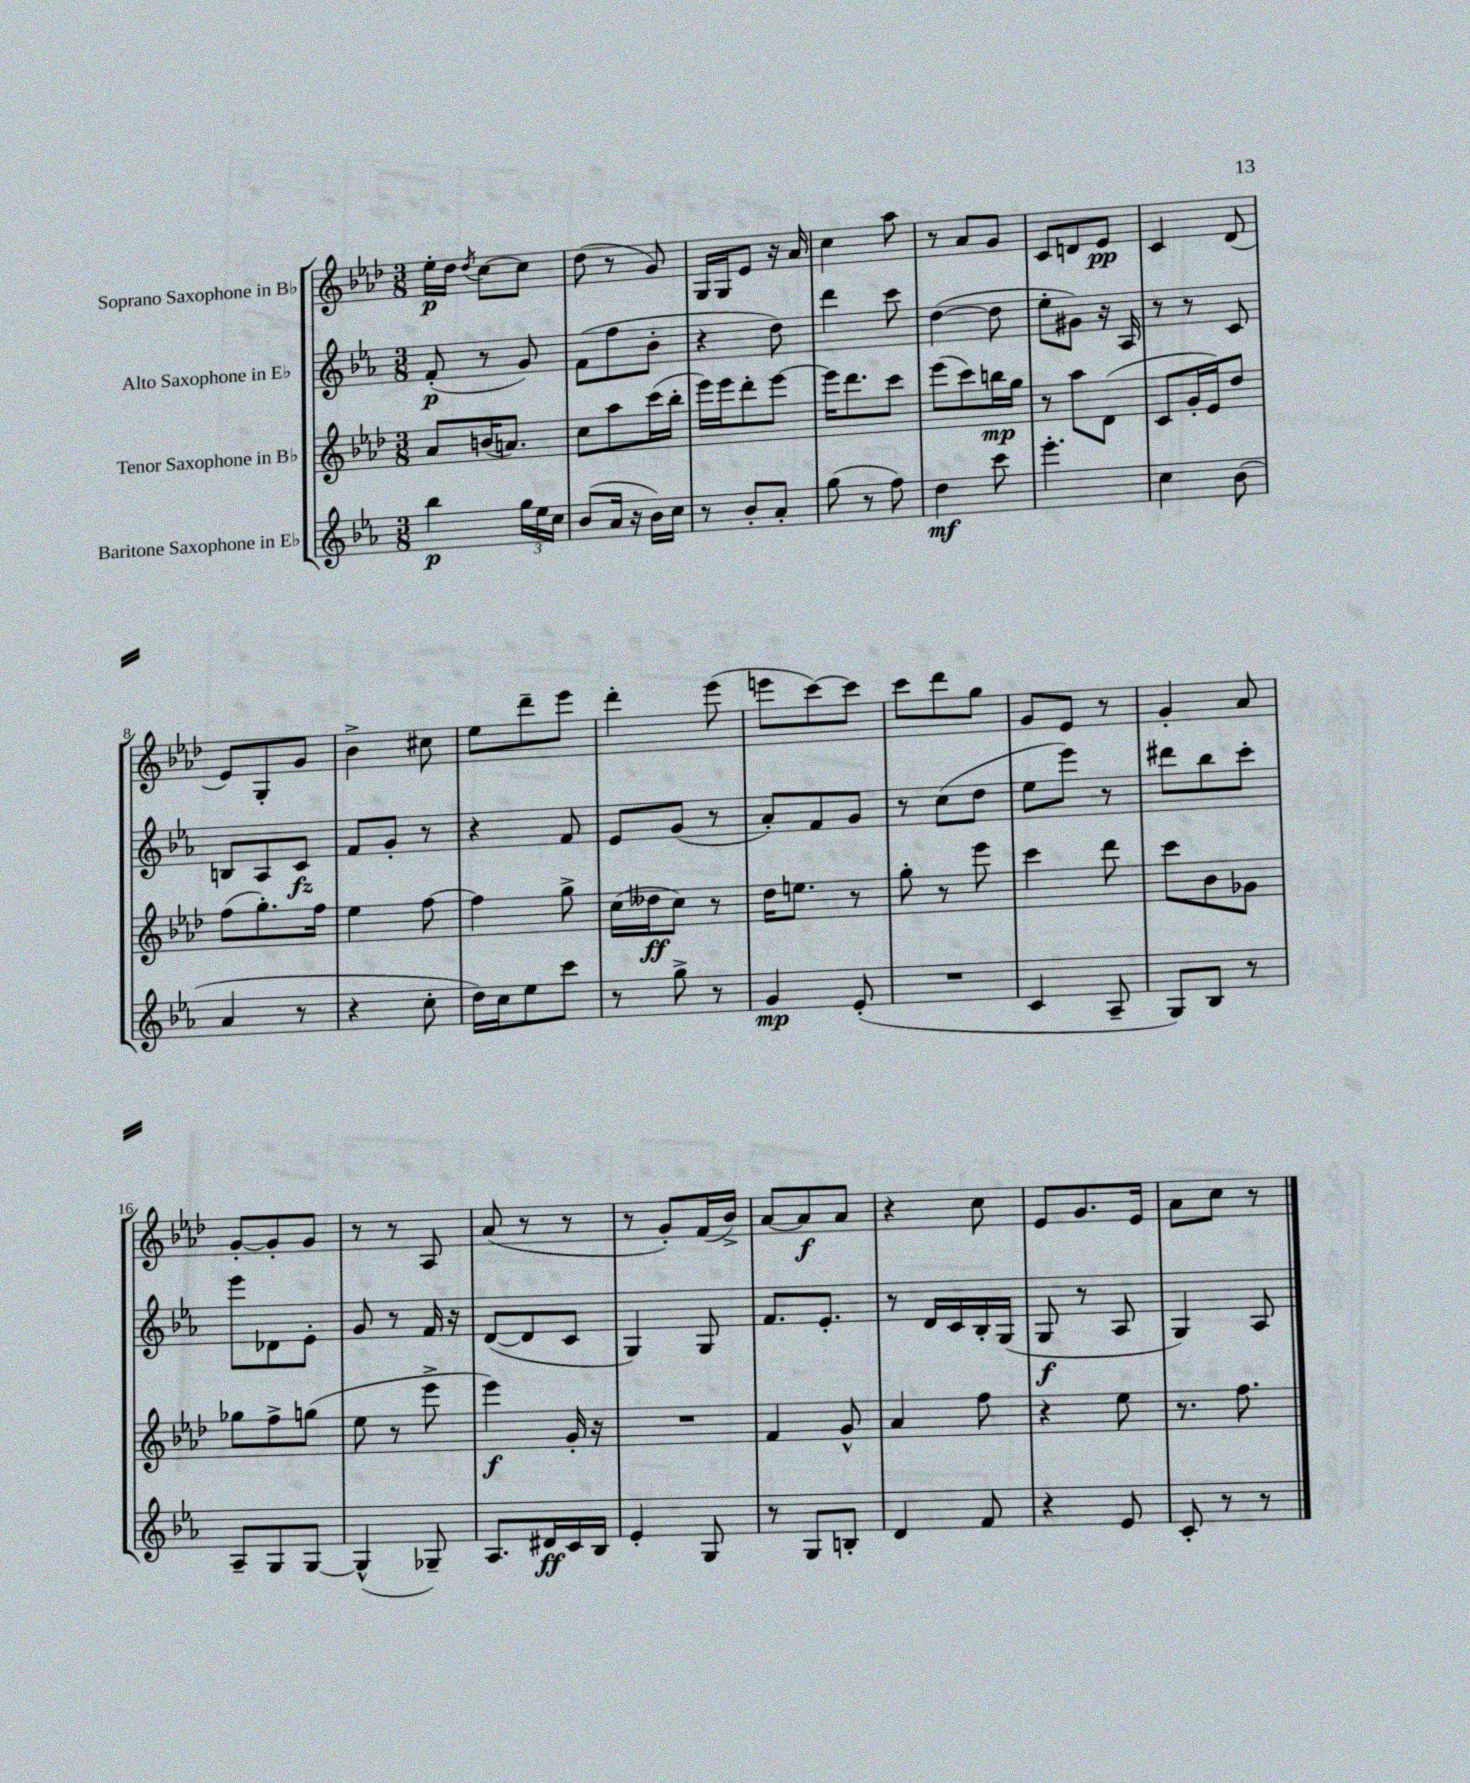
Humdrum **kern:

**kern	**kern	**kern	**kern
*staff4	*staff3	*staff2	*staff1
*clefG2	*clefG2	*clefG2	*clefG2
*k[b-e-a-]	*k[b-e-a-d-]	*k[b-e-a-]	*k[b-e-a-d-]
*M3/8	*M3/8	*M3/8	*M3/8
4bb-	8a-	(8f'	16ee-'
.	.	.	16dd-
.	.	.	8qdd-
.	(16b	8r	[8cc
.	8.a)	.	.
24gg	.	8g)	8cc]
24ee-	.	.	.
24cc	.	.	.
=	=	=	=
(8b-	8cc	(8f	(8dd-
16a-	8aa-	8ff	8r
16r	.	.	.
16b-)	(16ccc	8b-'	8g)
16cc	16bb-'	.	.
=	=	=	=
8r	16eee-)	4r	16G
.	16eee-	.	16G
8b-'	8ddd-'	.	8e-
8a-'	[8eee-	8dd)	16r
.	.	.	16a-
=	=	=	=
(8gg	16eee-]	4ddd	4cc
.	8.ddd-	.	.
8r	.	.	.
8ff)	8ccc	8ccc	8aa-
=	=	=	=
4dd	(8eee-	([4dd	8r
.	8ccc)	.	8a-
8ccc	16bb	8dd]	8g
.	16gg	.	.
=	=	=	=
4.eee-'	8r	8ee-'	8c
.	8aa-	8g#)	8d
.	(8d-	16r	8e-
.	.	16A-	.
=	=	=	=
4cc	8c	8r	4c
.	16g'	8r	.
.	16e-)	.	.
(8b-	8dd-	8c	(8d-
=	=	=	=
4a-	(8ff	8B	8e-)
.	8.gg')	8A-	8G'
8r	.	8c	8g
.	16ff	.	.
=	=	=	=
4r	4ee-	8f	4b-^
.	.	8g'	.
8cc'	[8ff	8r	8cc#
=	=	=	=
16dd)	4ff]	4r	8ee-
16cc	.	.	.
8ee-	.	.	8ddd-~
8ccc	8gg^	8f	8eee-
=	=	=	=
8r	(16cc	8e-	4ddd-'
.	16dd--	.	.
8gg^	8cc)	(8g	.
8r	8r	8r	(8eee-
=	=	=	=
4g	16dd-	8a-')	8eee
.	8.ee	.	.
.	.	8f	[8ccc)
(8e-'	8r	8g	8ccc]
=	=	=	=
4.r	8gg'	8r	8ccc
.	8r	(8cc	8ddd-
.	8eee-	8dd	8gg
=	=	=	=
4c	4ccc	8ee-	8g
.	.	8eee-)	8e-
8A-~	8ddd-	8r	8r
=	=	=	=
8G)	8ccc	8ddd#	4g'
8B-	8b-	8bb-	.
8r	8g-	8ccc'	8a-
=	=	=	=
8A-~	8gg-	8eee-	[8g'
8G	8ff^	8d-	8g']
[8G	(8gg	8e-'	8g
=	=	=	=
(4G^^]	8ee-	8g	8r
.	8r	8r	8r
8G-~)	8eee-^	16f	8A-
.	.	16r	.
=	=	=	=
8.A-	4eee-)	([8d	(8a-
.	.	8d]	8r
16d#	.	.	.
16c	16g'	8c	8r
16B-	16r	.	.
=	=	=	=
4e-'	4.r	4G)	8r
.	.	.	8g')
8G	.	8G	(16f
.	.	.	16b-^)
=	=	=	=
8r	4f	8.f	[8a-
8G	.	.	8a-]
.	.	8.e-'	.
8B'	8g^^	.	8a-
=	=	=	=
4d	4a-	8r	4r
.	.	16d	.
.	.	16c	.
8f	8ff	16B-'	8cc
.	.	(16G	.
=	=	=	=
4r	4r	8G	8e-
.	.	8r	8.g
8e-	8ee-	8A-	.
.	.	.	16e-
=	=	=	=
8c'	8.r	4G)	8a-
8r	.	.	8cc
.	8.ff	.	.
8r	.	8A-	8r
==	==	==	==
*-	*-	*-	*-
